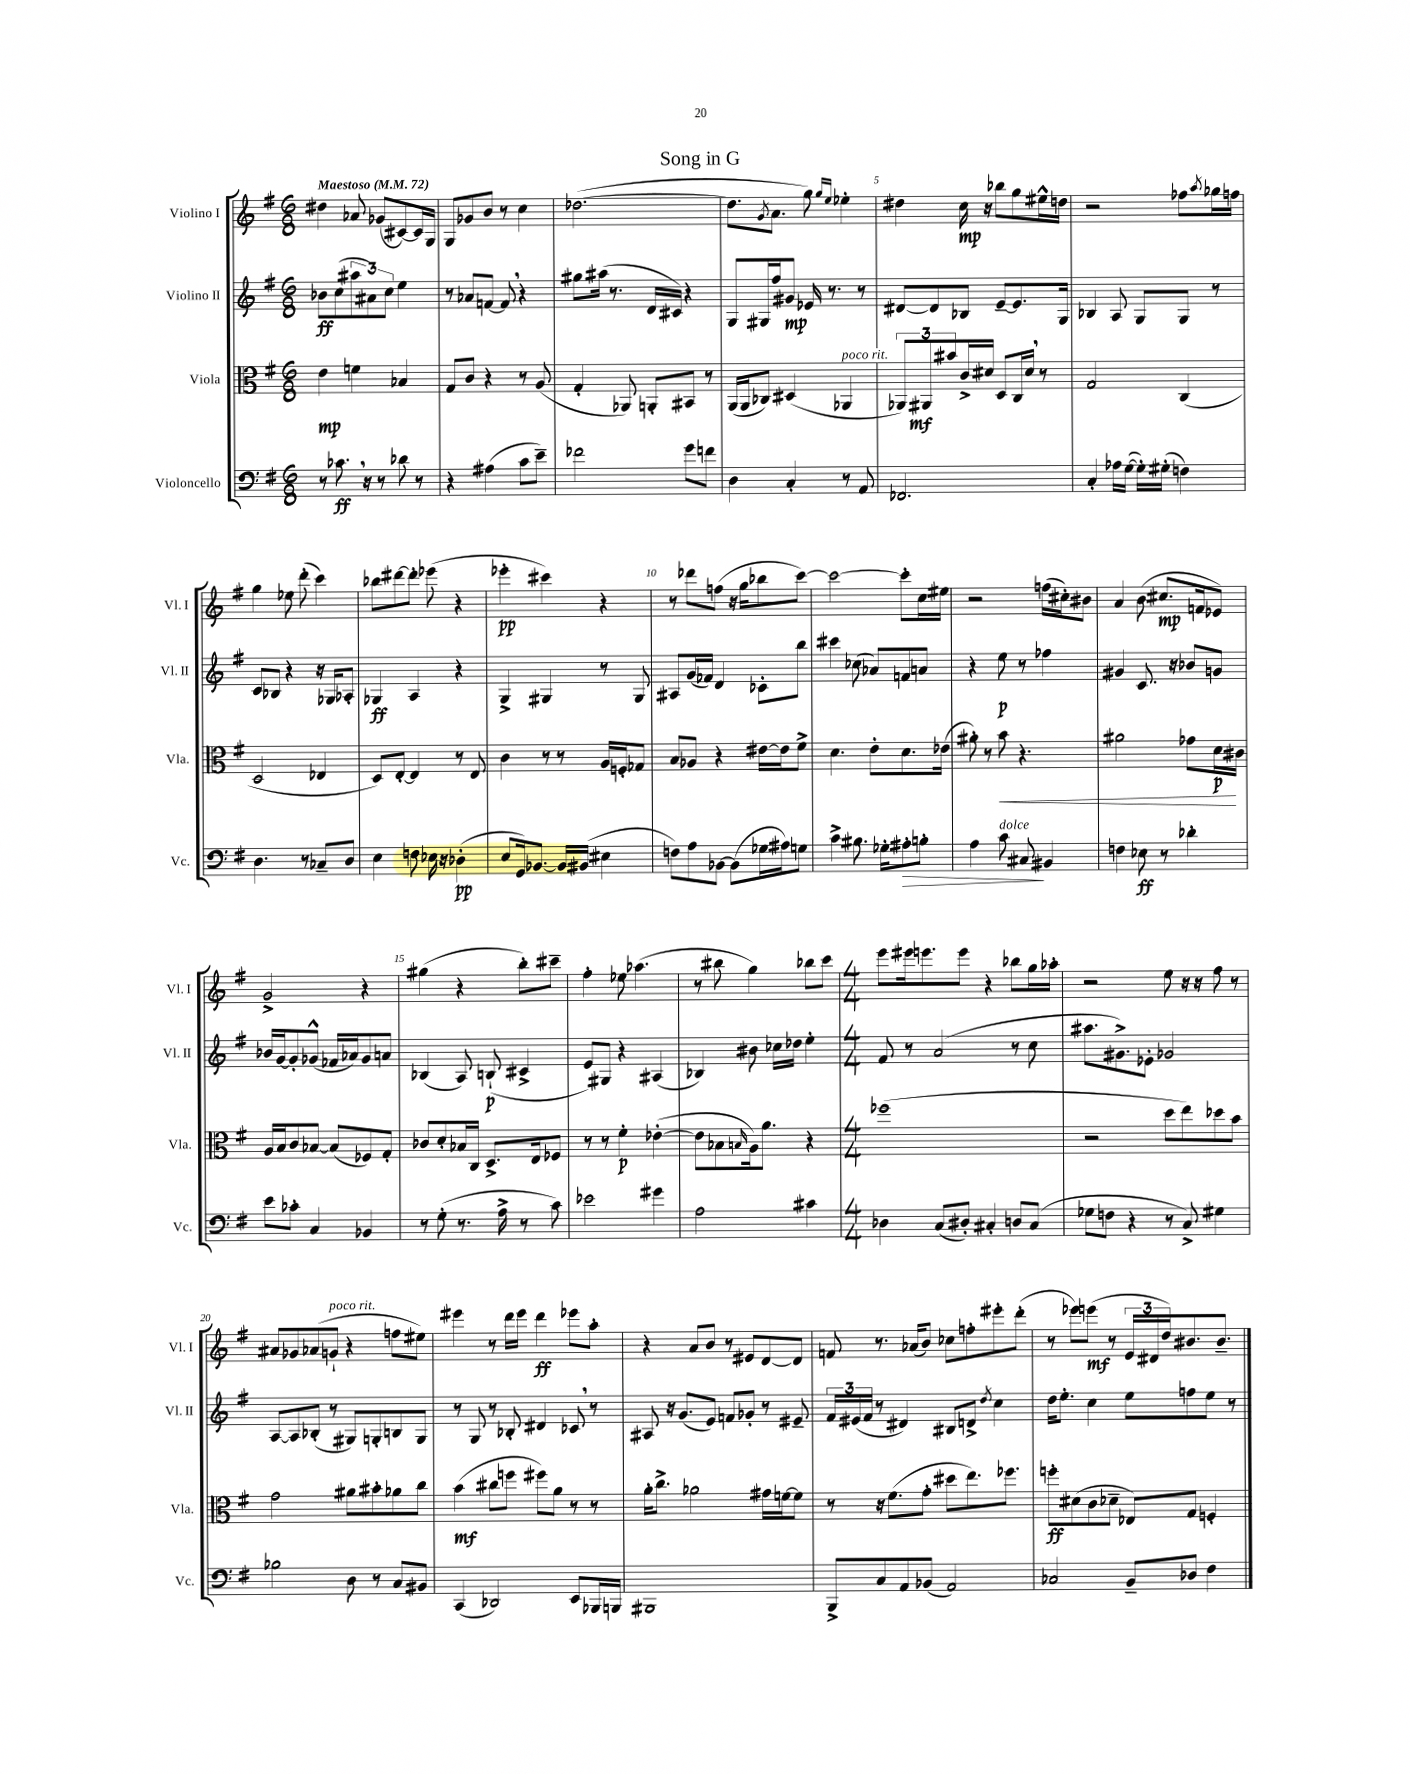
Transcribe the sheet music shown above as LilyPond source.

\header { title = "Song in G" }
<<
\new StaffGroup <<
\new Staff = "s0" \with { instrumentName = "Violino I" shortInstrumentName = "Vl. I" } {
    \clef treble \key g \major \numericTimeSignature \time 6/8 \tempo "Maestoso" 4 = 72
    dis''4 aes'8 ges'8( cis'8~) cis'16 g16 |
    g8 ges'8 b'8 r8 c''4 |
    des''2.~( |
    des''8. \acciaccatura { g'8 } a'8. g''8) \grace { g''16 e''16 } ees''4-. |
    dis''4 c''16\mp r16 bes''8 g''8 eis''16-^ d''16 |
    r2 fes''8 \acciaccatura { a''8 } ges''16 f''16 |
    g''4 ees''8 d'''8-.( c'''4) |
    bes''8 dis'''8~ dis'''8-. ees'''8( r4 |
    ees'''4-.\pp cis'''4) r4 |
    r8 des'''8 f''8( r16 g''16 bes''8 c'''8~) |
    c'''2~ c'''8-. c''16 eis''16 |
    r2 f''16( cis''16-.) bis'8 |
    a'4 b'8( cis''8.\mp f'16 ees'8) |
    g'2-> r4 |
    gis''4( r4 b''8-.) cis'''8-- |
    fis''4-. ees''8 aes''4.( |
    r8 bis''8 g''4) bes''8 c'''8 |
    \numericTimeSignature \time 4/4 e'''8 eis'''16 e'''8. e'''8 r4 bes''8 g''16 aes''16-. |
    r2 e''8 r16 r16 fis''8 r8 |
    ais'8 ges'8 aes'8( g'8-!^\markup { \italic "poco rit." } r4 f''8 eis''8) |
    eis'''4 r8 d'''16 eis'''16 d'''4\ff ees'''8 a''8-. |
    r4 a'8 b'8 r8 eis'8 d'8~ d'8 |
    f'8 r8. aes'16( b'8) ces''8 f''8-. eis'''8-. d'''8-.( |
    r8 ees'''8) e'''8\mf( r8 \tuplet 3/2 { e'16 dis'16 d''16) } bis'8. bis'8.-- \bar "|." |
}
\new Staff = "s1" \with { instrumentName = "Violino II" shortInstrumentName = "Vl. II" } {
    \clef treble \key g \major \numericTimeSignature \time 6/8
    bes'8\ff c''8( \tuplet 3/2 { ais''8 ais'8) c''8 } e''4 |
    r8 aes'8 f'8~ f'8 \breathe r4 |
    gis''8 ais''16( r8. d'16 cis'16) r4 |
    g8 gis16 fis''16 gis'8\mp ees'16 r8. r8 |
    dis'8~ dis'8 bes8 e'8~-- e'8. g16 |
    bes4 a8 g8 g8 r8 |
    c'8 bes8 r4 r16 ges16 aes8-. |
    ges4\ff a4 r4 |
    g4-> gis4 r8 gis8 |
    ais8 g'16( fes'16) d'4 ces'8-. b''8 |
    cis'''4 ces''8( aes'8) f'8 a'8 |
    r4 e''8\p r8 fes''4 |
    gis'4 c'8. r16 bes'8 g'8 |
    bes'16 g'16~ g'8-. ges'8-^( fes'16 aes'16) ges'8 a'8 |
    bes4( a8) b8-!\p( cis'4-> |
    e'8) gis8 r4 ais4( |
    bes4) bis'8 ces''16 des''16 e''4-. |
    \numericTimeSignature \time 4/4 fis'8 r8 a'2( r8 c''8 |
    ais''8. gis'8.->) ees'8-. ges'2 |
    a8~ a8 bes8-.( r8 gis8) g8-. b8 g8 |
    r8 g8 r8 bes8-. dis'4 ces'8 \breathe r8 |
    ais8 r16 g'8.( e'8) f'8 ges'8-. r8 eis'8-- |
    \tuplet 3/2 { fis'16 eis'16( fis'16 } r8 dis'4) bis8 d'8-> \acciaccatura { d''8 } c''4 |
    d''16 e''8.-. c''4 e''8 f''8 e''8 r8 \bar "|." |
}
\new Staff = "s2" \with { instrumentName = "Viola" shortInstrumentName = "Vla." } {
    \clef alto \key g \major \numericTimeSignature \time 6/8
    e'4\mp f'4 bes4 |
    g8 c'8 r4 r8 a8( |
    g4-. aes,8) a,8-. bis,8 r8 |
    a,16( a,16 ces8) dis4( aes,4^\markup { \italic "poco rit." } |
    \tuplet 3/2 { aes,8) ais,8\mf bis'8 } c'16-> dis'16 d8 c16 dis'16 \breathe r8 |
    g2 c4( |
    d2 ees4 |
    d8) e8~-. e4 r8 e8 |
    c'4 r8 r8 a16 f16-. ges8 |
    b8 aes8 r4 eis'16~ eis'16 fis'8-> |
    d'4. e'8-. d'8. ees'16( |
    ais'8-.) r8 b'8\< r4. |
    ais'2 ges'8 d'16\p\! cis'16 |
    a16 b16 c'8 bes8~ bes8( fes8) g8-. |
    ces'8 d'8-. bes16 c16 d8.-> e16 fes8 |
    r8 r8 fis'4-.\p ees'4~-.( |
    ees'8 bes8 \grace { b16 } a16) a'8. r4 |
    \numericTimeSignature \time 4/4 fes''1( |
    r2 d''8 e''8) des''8 b'8 |
    g'2 ais'8 bis'8-. aes'8 c''8 |
    b'4\mf( cis''8 f''8 fis''8) a'8 r8 r8 |
    a'16-. c''8.-> aes'2 gis'16 f'16~ f'8 |
    r8 r16 fis'8.( g'8-. dis''8 e''8.) fes''8. |
    f''8-.\ff dis'8( c'8 des'8-- ees8) g8 f4-. \bar "|." |
}
\new Staff = "s3" \with { instrumentName = "Violoncello" shortInstrumentName = "Vc." } {
    \clef bass \key g \major \numericTimeSignature \time 6/8
    r8 ces'8.\ff \breathe r16 r8 des'8 r8 |
    r4 ais4( c'8 e'8--) |
    fes'2 g'8 f'8 |
    d4 c4-. r8 a,8 |
    fes,2. |
    c4-. aes16 g16~( g16-.) gis16-.( f4) |
    d4. r8 ces8-- d8 |
    e4 f8 ees16 r16 des4-.\pp( |
    e8 g,16) bes,8.~ bes,16 bis,16( eis4 |
    f8) a8 bes,8~ bes,8( ges16 ais16) g8 |
    c'4-> bis8. ges16-. ais8-.\> b8-. |
    a4 c'8^\markup { \italic "dolce" } cis8\! bis,4 |
    f4 ees8\ff r8 des'4-. |
    e'8 ces'8-. c4 bes,4 |
    r8 g8-.( r8. a16-> r8 c'8) |
    ees'2 gis'4 |
    a2 cis'4 |
    \numericTimeSignature \time 4/4 des4 c8( dis8-.) cis4-. d8 cis8( |
    ges8 f8 r4 r8 c8->) gis4 |
    bes2 d8 r8 c8 bis,8 |
    c,4( des,2) e,8 bes,,16 b,,16 |
    bis,,1 |
    b,,8-> c8 a,8 bes,8( a,2) |
    ces2 b,8-- des8 fis4 \bar "|." |
}
>>
>>
\layout { \context { \Score \override BarNumber.break-visibility = ##(#f #t #t) barNumberVisibility = #(every-nth-bar-number-visible 5) } }
